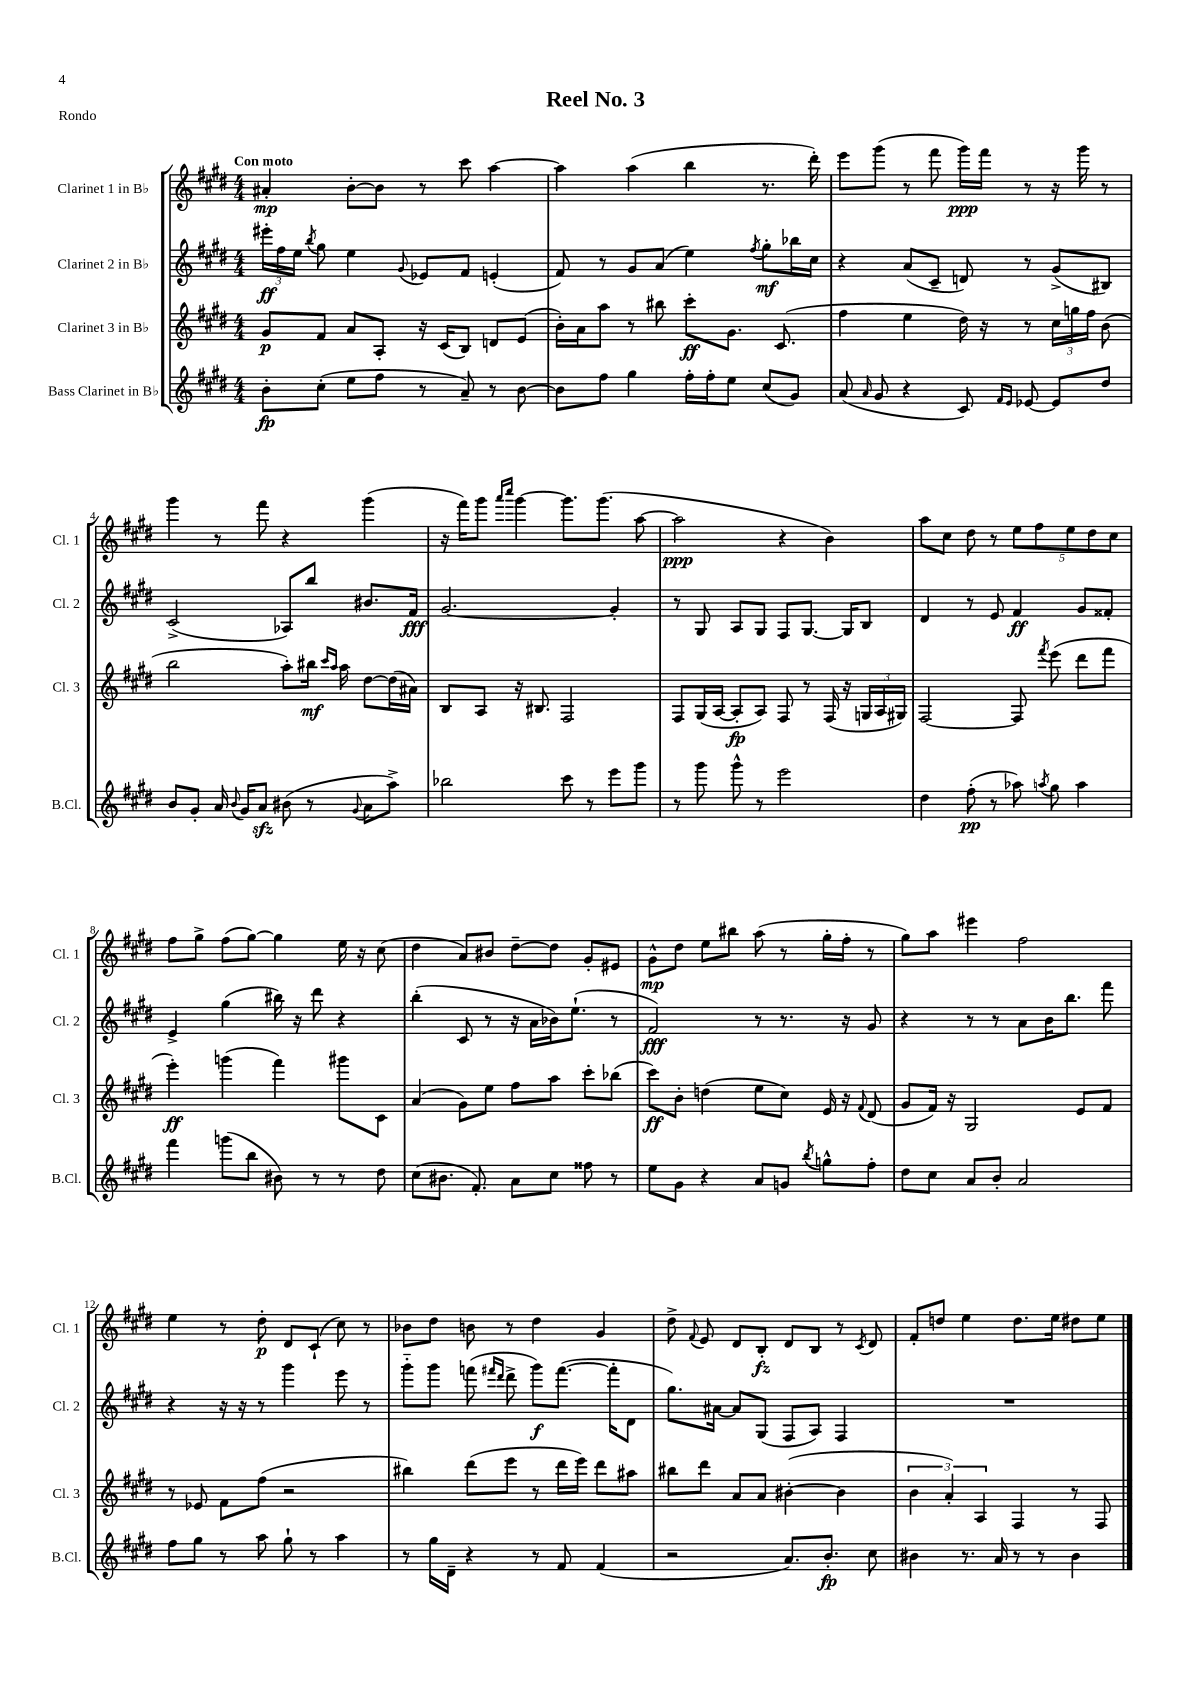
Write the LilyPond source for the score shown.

\header { title = "Reel No. 3" piece = "Rondo" }
<<
\new StaffGroup <<
\new Staff = "s0" \with { instrumentName = "Clarinet 1 in Bb" shortInstrumentName = "Cl. 1" } {
    \clef treble \key e \major \numericTimeSignature \time 4/4 \tempo "Con moto"
    \autoBeamOff ais'4-.\mp b'8[~-. b'8] r8 cis'''8 a''4~ |
    a''4 a''4( b''4 r8. dis'''16-.) |
    e'''8[ gis'''8]( r8 fis'''8 gis'''16[\ppp) fis'''16] r8 r16 gis'''16 r8 |
    gis'''4 r8 fis'''8 r4 gis'''4( |
    r16 fis'''16[) gis'''8] \grace { a'''16[ cis''''16] } gis'''4~ gis'''8.[ gis'''8.]( a''8~ |
    a''2\ppp r4 b'4) |
    a''8[ cis''8] dis''8 r8 \tuplet 5/4 { e''8[ fis''8 e''8 dis''8 cis''8] } |
    fis''8[ gis''8]-> fis''8[( gis''8]~) gis''4 e''16 r16 cis''8( |
    dis''4 a'8[) bis'8] dis''8[~-- dis''8] gis'8[-. eis'8] |
    gis'8[-^\mp dis''8] e''8[ bis''8] a''8( r8 gis''16[-. fis''16]-. r8 |
    gis''8[) a''8] eis'''4 fis''2 |
    e''4 r8 dis''8-.\p dis'8[ cis'8]-!( cis''8) r8 |
    bes'8[ dis''8] b'8 r8 dis''4 gis'4 |
    dis''8-> \appoggiatura { fis'8 } e'8 dis'8[ b8]-.\fz dis'8[ b8] r8 \acciaccatura { cis'8 } dis'8 |
    fis'8[-. d''8] e''4 d''8.[ e''16] dis''8[ e''8] \bar "|." |
}
\new Staff = "s1" \with { instrumentName = "Clarinet 2 in Bb" shortInstrumentName = "Cl. 2" } {
    \clef treble \key e \major \numericTimeSignature \time 4/4
    \autoBeamOff \tuplet 3/2 { eis'''16[-.\ff fis''16 e''16] } \acciaccatura { b''8 } gis''8 e''4 \appoggiatura { gis'8 } ees'8[ fis'8] e'4-.( |
    fis'8) r8 gis'8[ a'8]( e''4) \acciaccatura { fis''8 } gis''8[-.\mf bes''16 cis''16] |
    r4 a'8[( cis'8]-- d'8) r8 gis'8[->( bis8]) |
    cis'2->( aes8[) b''8] bis'8.[ fis'16]\fff |
    gis'2.~ gis'4-. |
    r8 gis8 a8[ gis8] fis8[ gis8.]~ gis16[ b8] |
    dis'4 r8 e'8 fis'4\ff gis'8[ fisis'8]-. |
    e'4-> gis''4( bis''16) r16 dis'''8 r4 |
    b''4-.( cis'8 r8 r16 a'16[ bes'16) e''8.]-!( r8 |
    fis'2\fff) r8 r8. r16 gis'8 |
    r4 r8 r8 a'8[ b'16 b''8.] fis'''8 |
    r4 r16 r16 r8 gis'''4 e'''8 r8 |
    gis'''8[-_ gis'''8] f'''8( \grace { fis'''16[ dis'''16] } dis'''8-> gis'''8[\f) fis'''8.]~( fis'''16[-. dis'8] |
    gis''8.[) ais'16]~ ais'8[ gis8]( fis8[ a8]) fis4 |
    R1 \bar "|." |
}
\new Staff = "s2" \with { instrumentName = "Clarinet 3 in Bb" shortInstrumentName = "Cl. 3" } {
    \clef treble \key e \major \numericTimeSignature \time 4/4
    \autoBeamOff gis'8[\p fis'8] a'8[ a8]-. r16 cis'16[( b8]) d'8[ e'8]( |
    b'16[-.) a'16 a''8] r8 bis''8 cis'''8[-.\ff gis'8.] cis'8.( |
    fis''4 e''4 dis''16) r16 r8 \tuplet 3/2 { cis''16[ g''16 fis''16] } b'8( |
    b''2 a''8[-.) bis''16]\mf \grace { cis'''16[ a''16] } a''16 dis''8[~ dis''16( ais'16]) |
    b8[ a8] r16 bis8. fis2 |
    fis8[ gis16( a16]~ a8[-.\fp a8]) fis8 r8 fis16( r16 \tuplet 3/2 { g16[ a16 gis16]) } |
    fis2~ fis8 \acciaccatura { fis'''8 } e'''8( dis'''8[ fis'''8] |
    e'''4-.\ff) g'''4( fis'''4) gis'''8[ cis'8] |
    a'4( gis'8[) e''8] fis''8[ a''8] cis'''8[-. bes''8]( |
    cis'''8[\ff) b'8]-. d''4( e''8[ cis''8]) e'16 r16 \appoggiatura { fis'8 } dis'8( |
    gis'8[ fis'16]) r16 gis2 e'8[ fis'8] |
    r8 ees'8 fis'8[ fis''8]( r2 |
    bis''4) dis'''8[( e'''8] r8 dis'''16[ e'''16]) dis'''8[ ais''8] |
    bis''8[ dis'''8] a'8[ a'8] bis'4~-.( bis'4 |
    \tuplet 3/2 { b'4 a'4-.) a4 } fis4 r8 fis8 \bar "|." |
}
\new Staff = "s3" \with { instrumentName = "Bass Clarinet in Bb" shortInstrumentName = "B.Cl." } {
    \clef treble \key e \major \numericTimeSignature \time 4/4
    \autoBeamOff b'8[-.\fp cis''8]-.( e''8[ fis''8] r8 a'8--) r8 b'8~ |
    b'8[ fis''8] gis''4 fis''16[-. fis''16-. e''8] cis''8[( gis'8]) |
    a'8( \grace { a'16 } gis'8 r4 cis'8) \grace { fis'16[ e'16] } ees'8~ ees'8[ dis''8] |
    b'8[ gis'8]-. a'16 \appoggiatura { b'8 } gis'16[ a'8]\sfz bis'8( r8 \appoggiatura { gis'8 } a'8[ a''8]->) |
    bes''2 cis'''8 r8 e'''8[ gis'''8] |
    r8 gis'''8 gis'''8-^ r8 e'''2 |
    dis''4 fis''8-.\pp( r8 aes''8) \acciaccatura { a''8 } gis''8 a''4 |
    fis'''4 g'''8[( b''8] bis'8) r8 r8 dis''8 |
    cis''8[( bis'8.] fis'8.-.) a'8[ cis''8] fisis''8 r8 |
    e''8[ gis'8] r4 a'8[ g'8] \acciaccatura { b''8 } g''8[-^ fis''8]-. |
    dis''8[ cis''8] a'8[ b'8]-. a'2 |
    fis''8[ gis''8] r8 a''8 gis''8-! r8 a''4 |
    r8 gis''16[ dis'16]-- r4 r8 fis'8 fis'4( |
    r2 a'8.[) b'8.]-.\fp cis''8 |
    bis'4 r8. a'16 r8 r8 bis'4 \bar "|." |
}
>>
>>
